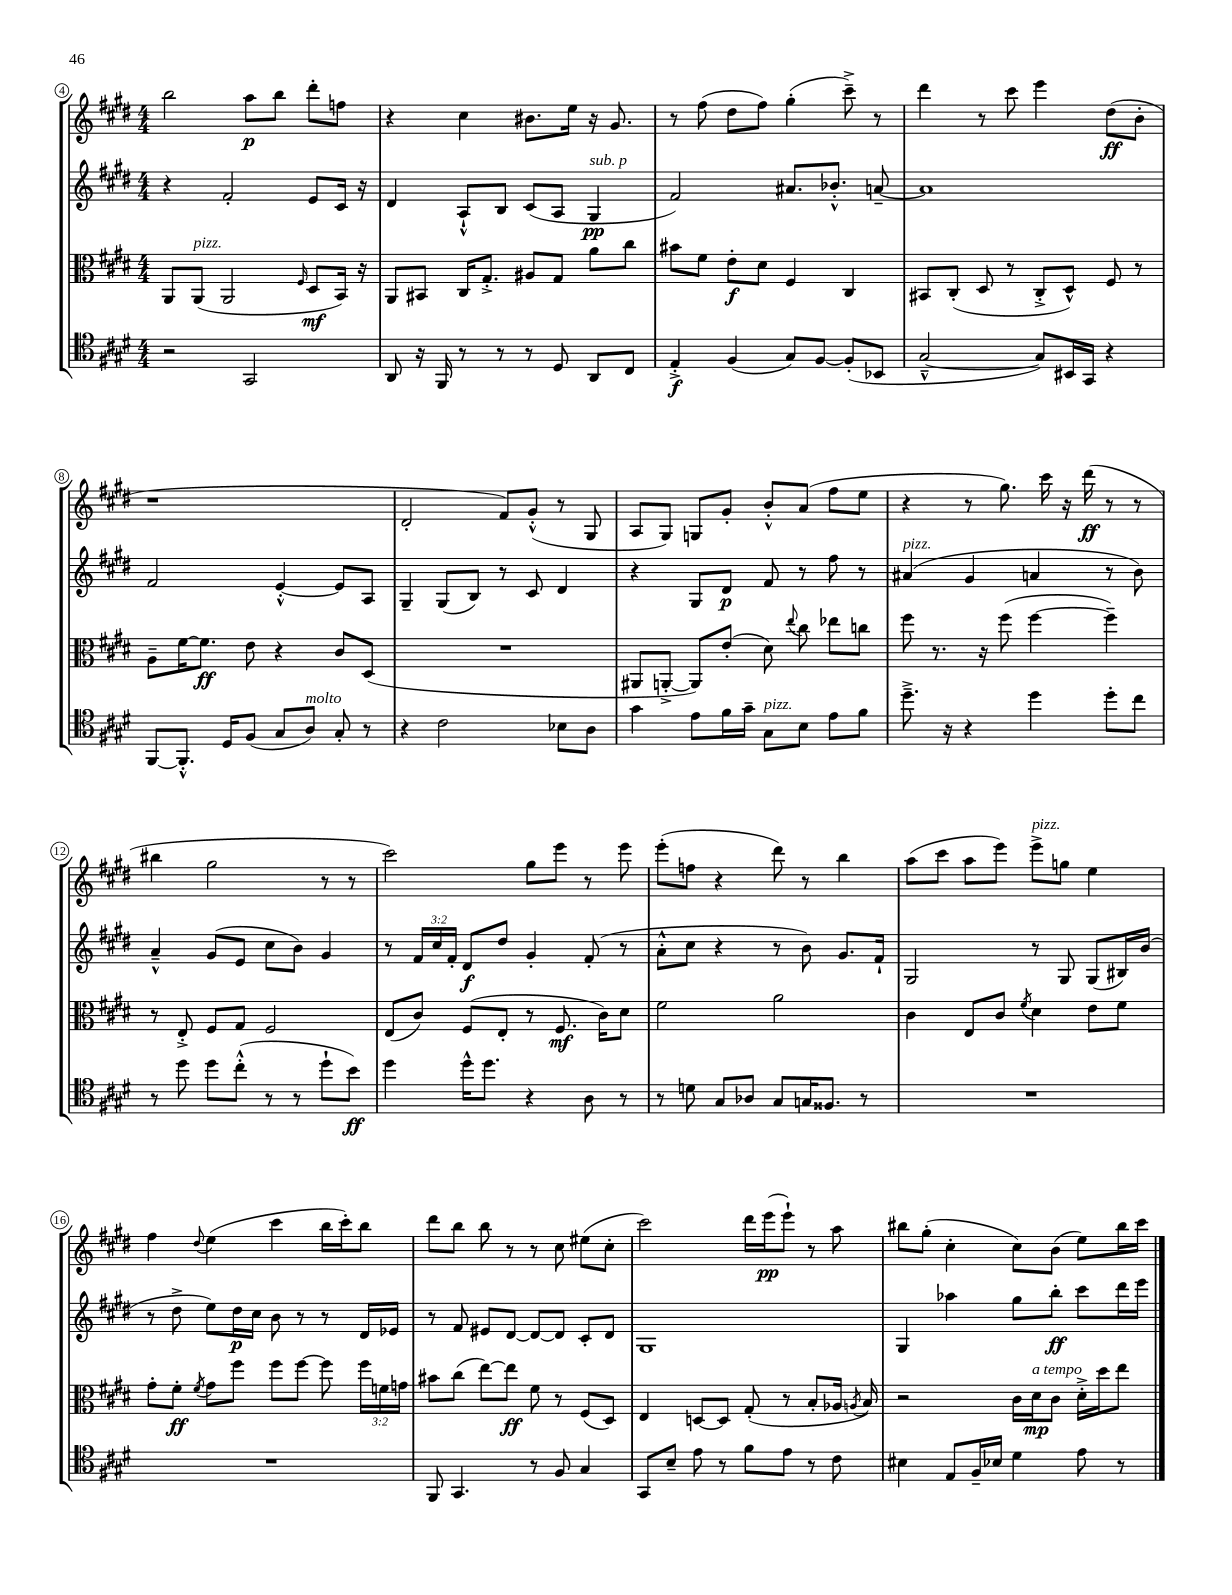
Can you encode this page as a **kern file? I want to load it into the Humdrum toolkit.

**kern	**dynam	**kern	**dynam	**kern	**dynam	**kern	**dynam
*part4	*part4	*part3	*part3	*part2	*part2	*part1	*part1
*staff4	*staff4	*staff3	*staff3	*staff2	*staff2	*staff1	*staff1
*clefC4	*	*clefC3	*	*clefG2	*	*clefG2	*
*k[f#c#g#d#]	*	*k[f#c#g#d#]	*	*k[f#c#g#d#]	*	*k[f#c#g#d#]	*
*M4/4	*	*M4/4	*	*M4/4	*	*M4/4	*
=4	=4	=4	=4	=4	=4	=4	=4
2r	.	8AA/L	.	4r	.	2bb\	.
!	!	!LO:TX:a:i:t=pizz.	!	!	!	!	!
.	.	(8AA/J	.	.	.	.	.
.	.	2AA/	.	2f#'/	.	.	.
2GG#/	.	.	.	.	.	8aa\L	p
.	.	.	.	.	.	8bb\J	.
.	.	16qqF#/	.	.	.	.	.
.	.	8D#/L	mf	8e/L	.	8ddd#'\L	.
.	.	16BB/Jk)	.	16c#/Jk	.	8ffn\J	.
.	.	16r	.	16r	.	.	.
=5	=5	=5	=5	=5	=5	=5	=5
8AA/	.	8AA/L	.	4d#/	.	4r	.
16r	.	8BB#X/J	.	.	.	.	.
16FF#/	.	.	.	.	.	.	.
8r	.	16C#/KL	.	8A`^^/L	.	4cc#\	.
.	.	8.G#'^/J	.	.	.	.	.
8r	.	.	.	8B/J	.	.	.
8r	.	8A#X/L	.	(8c#/L	.	8.b#X\L	.
8D#/	.	8G#/J	.	8A/J	.	.	.
.	.	.	.	.	.	16ee\Jk	.
!	!	!	!	!LO:TX:a:i:t=sub. p	!	!	!
8AA/L	.	8a\L	.	4G#/	pp	16r	.
.	.	.	.	.	.	8.g#/	.
8C#/J	.	8cc#\J	.	.	.	.	.
=6	=6	=6	=6	=6	=6	=6	=6
4E'^/	f	8b#X\L	.	2f#/)	.	8r	.
.	.	8f#\J	.	.	.	(8ff#\	.
(4F#/	.	8e'\L	f	.	.	8dd#\L	.
.	.	8d#\J	.	.	.	8ff#\J)	.
8G#/L)	.	4F#/	.	8.a#X/L	.	(4gg#'\	.
[8F#/J	.	.	.	.	.	.	.
.	.	.	.	8.b-X'^^/J	.	.	.
(8F#'/L]	.	4C#/	.	.	.	8ccc#~^\)	.
8BB-X/J	.	.	.	[8an~/	.	8r	.
=7	=7	=7	=7	=7	=7	=7	=7
[2G#~^^/	.	8BB#X/L	.	1a]	.	4ddd#\	.
.	.	(8C#'/J	.	.	.	.	.
.	.	8D#/	.	.	.	8r	.
.	.	8r	.	.	.	8ccc#\	.
8G#/L])	.	8C#'^/L	.	.	.	4eee\	.
16BB#X/L	.	8D#^^/J)	.	.	.	.	.
16GG#/JJ	.	.	.	.	.	.	.
4r	.	8F#/	.	.	.	(8dd#\L	ff
.	.	8r	.	.	.	8b'\J	.
!!LO:LB:g=z
=8	=8	=8	=8	=8	=8	=8	=8
[8FF#/L	.	8A~\L	.	2f#/	.	1r	.
8.FF#'^^/J]	.	[16f#\K	.	.	.	.	.
.	.	8.f#\J]	ff	.	.	.	.
16D#/KL	.	.	.	.	.	.	.
(8F#/J	.	8e\	.	.	.	.	.
8G#/L	.	4r	.	[4e'^^/	.	.	.
!LO:TX:a:i:t=molto	!	!	!	!	!	!	!
8A/J)	.	.	.	.	.	.	.
8G#'/	.	8c#/L	.	8e/L]	.	.	.
8r	.	(8D#/J	.	8A/J	.	.	.
=9	=9	=9	=9	=9	=9	=9	=9
4r	.	1r	.	4G#~/	.	2d#'/	.
2c#\	.	.	.	(8G#/L	.	.	.
.	.	.	.	8B/J)	.	.	.
.	.	.	.	8r	.	8f#/L)	.
.	.	.	.	8c#/	.	(8g#'^^/J	.
8B-X\L	.	.	.	4d#/	.	8r	.
8A\J	.	.	.	.	.	8G#/	.
=10	=10	=10	=10	=10	=10	=10	=10
4g#\	.	8AA#X/L	.	4r	.	8A/L	.
.	.	[8AAn'^/J	.	.	.	8G#/J)	.
8e\L	.	8AA/L])	.	8G#/L	.	8Gn/L	.
16f#\L	.	(8e'/J	.	8d#/J	p	8g#'/J	.
16g#~\JJ	.	.	.	.	.	.	.
!LO:TX:a:i:t=pizz.	!	!	!	!	!	!	!
8G#\L	.	8d#\)	.	8f#/	.	8b'^^/L	.
.	.	8qqee/	.	.	.	.	.
8B\J	.	8cc#\	.	8r	.	(8a/J	.
8e\L	.	8ee-X\L	.	8ff#\	.	8ff#\L	.
8f#\J	.	8ccn\J	.	8r	.	8ee\J	.
=11	=11	=11	=11	=11	=11	=11	=11
!	!	!	!	!LO:TX:a:i:t=pizz.	!	!	!
8.dd#~^\	.	8ff#\	.	(4a#X/	.	4r	.
.	.	8.r	.	.	.	.	.
16r	.	.	.	.	.	.	.
4r	.	.	.	4g#/	.	8r	.
.	.	16r	.	.	.	.	.
.	.	(8ff#\	.	.	.	8.gg#\)	.
4dd#\	.	[4ff#\	.	4an/	.	.	.
.	.	.	.	.	.	16ccc#\	.
.	.	.	.	.	.	16r	.
.	.	.	.	.	.	(16ddd#\	ff
8dd#'\L	.	4ff#~\])	.	8r	.	8r	.
8cc#\J	.	.	.	8b\)	.	8r	.
!!LO:LB:g=z
=12	=12	=12	=12	=12	=12	=12	=12
8r	.	8r	.	4a~^^/	.	4bb#X\	.
8dd#\	.	8E'^/	.	.	.	.	.
8dd#\L	.	8F#/L	.	(8g#/L	.	2gg#\	.
(8cc#'^^\J	.	8G#/J	.	8e/J	.	.	.
8r	.	2F#/	.	8cc#\L	.	.	.
8r	.	.	.	8b\J)	.	.	.
8dd#`\L	.	.	.	4g#/	.	8r	.
8b\J)	ff	.	.	.	.	8r	.
=13	=13	=13	=13	=13	=13	=13	=13
4dd#\	.	(8E/L	.	8r	.	2ccc#\)	.
.	.	8c#/J)	.	24f#/LL	.	.	.
.	.	.	.	24cc#/	.	.	.
.	.	.	.	24f#'/JJ	.	.	.
16dd#^^\KL	.	(8F#/L	.	8d#/L	f	.	.
8.dd#\J	.	.	.	.	.	.	.
.	.	8E'/J	.	8dd#/J	.	.	.
4r	.	8r	.	4g#'/	.	8gg#\L	.
.	.	8.F#/	mf	.	.	8eee\J	.
8A\	.	.	.	(8f#'/	.	8r	.
.	.	16c#\KL)	.	.	.	.	.
8r	.	8d#\J	.	8r	.	8eee\	.
=14	=14	=14	=14	=14	=14	=14	=14
8r	.	2f#\	.	8a'^^\L	.	(8eee'\L	.
8dn\	.	.	.	8cc#\J	.	8ffn\J	.
8G#/L	.	.	.	4r	.	4r	.
8A-X/J	.	.	.	.	.	.	.
8G#/L	.	2a\	.	8r	.	8ddd#\)	.
16Gn/K	.	.	.	8b\)	.	8r	.
8.F##X/J	.	.	.	.	.	.	.
.	.	.	.	8.g#/L	.	4bb\	.
8r	.	.	.	.	.	.	.
.	.	.	.	16f#`/Jk	.	.	.
=15	=15	=15	=15	=15	=15	=15	=15
1r	.	4c#\	.	2G#/	.	(8aa\L	.
.	.	.	.	.	.	8ccc#\J	.
.	.	8E/L	.	.	.	8aa\L	.
.	.	8c#/J	.	.	.	8eee\J)	.
.	.	8qf#/	.	.	.	.	.
!	!	!	!	!	!	!LO:TX:a:i:t=pizz.	!
.	.	4d#\	.	8r	.	8eee^\L	.
.	.	.	.	8G#/	.	8ggn\J	.
.	.	8e\L	.	(8G#/L	.	4ee\	.
.	.	8f#\J	.	16B#X/L)	.	.	.
.	.	.	.	(16b/JJ	.	.	.
!!LO:LB:g=z
=16	=16	=16	=16	=16	=16	=16	=16
1r	.	8g#'\L	.	8r	.	4ff#\	.
.	.	8f#'\J	ff	8dd#^\	.	.	.
.	.	8qf#/	.	.	.	8qqdd#/	.
.	.	8g#\L	.	8ee\L)	.	(4ee\	.
.	.	8ff#\J	.	16dd#\L	p	.	.
.	.	.	.	16cc#\JJ	.	.	.
.	.	8ff#\L	.	8b\	.	4ccc#\	.
.	.	[8ff#\J	.	8r	.	.	.
.	.	8ff#\]	.	8r	.	16bb\LL	.
.	.	.	.	.	.	16ccc#'\J)	.
.	.	24ff#\LL	.	16d#/LL	.	8bb\J	.
.	.	24fn\	.	.	.	.	.
.	.	.	.	16e-X/JJ	.	.	.
.	.	24gn\JJ	.	.	.	.	.
=17	=17	=17	=17	=17	=17	=17	=17
8FF#/	.	8b#X\L	.	8r	.	8ddd#\L	.
4.GG#/	.	(8cc#\J	.	8f#/	.	8bb\J	.
.	.	[8ee\L)	.	8e#X/L	.	8bb\	.
.	.	8ee\J]	ff	[8d#/J	.	8r	.
8r	.	8f#\	.	8d#/L_	.	8r	.
8F#/	.	8r	.	8d#/J]	.	8cc#\	.
4G#/	.	(8F#/L	.	8c#'/L	.	(8ee#X\L	.
.	.	8D#/J)	.	8d#/J	.	8cc#'\J	.
=18	=18	=18	=18	=18	=18	=18	=18
8GG#/L	.	4E/	.	1G#	.	2ccc#\)	.
8B~/J	.	.	.	.	.	.	.
8e\	.	[8Dn/L	.	.	.	.	.
8r	.	8D/J]	.	.	.	.	.
8f#\L	.	(8G#'/	.	.	.	16ddd#\LL	.
.	.	.	.	.	.	(16eee\J	pp
8e\J	.	8r	.	.	.	8eee`\J)	.
8r	.	8B'/L	.	.	.	8r	.
8c#\	.	16A-X/Jk	.	.	.	8aa\	.
.	.	8qAn/	.	.	.	.	.
.	.	16B/)	.	.	.	.	.
=19	=19	=19	=19	=19	=19	=19	=19
4B#X\	.	2r	.	4G#/	.	8bb#X\L	.
.	.	.	.	.	.	(8gg#'\J	.
8E/L	.	.	.	4aa-X\	.	4cc#'\	.
16F#~/L	.	.	.	.	.	.	.
16B-X/JJ	.	.	.	.	.	.	.
4d#\	.	16c#\LL	.	8gg#\L	.	8cc#\L)	.
!	!	!LO:TX:a:i:t=a tempo	!	!	!	!	!
.	.	16d#\J	mp	.	.	.	.
.	.	8c#\J	.	8bb'\J	ff	(8b\J	.
8e\	.	16d#'^\LL	.	8ccc#\L	.	8ee\L)	.
.	.	16dd#\J	.	.	.	.	.
8r	.	8ee\J	.	16ddd#\L	.	16bb#\L	.
.	.	.	.	16eee\JJ	.	16ccc#\JJ	.
==	==	==	==	==	==	==	==
*-	*-	*-	*-	*-	*-	*-	*-
